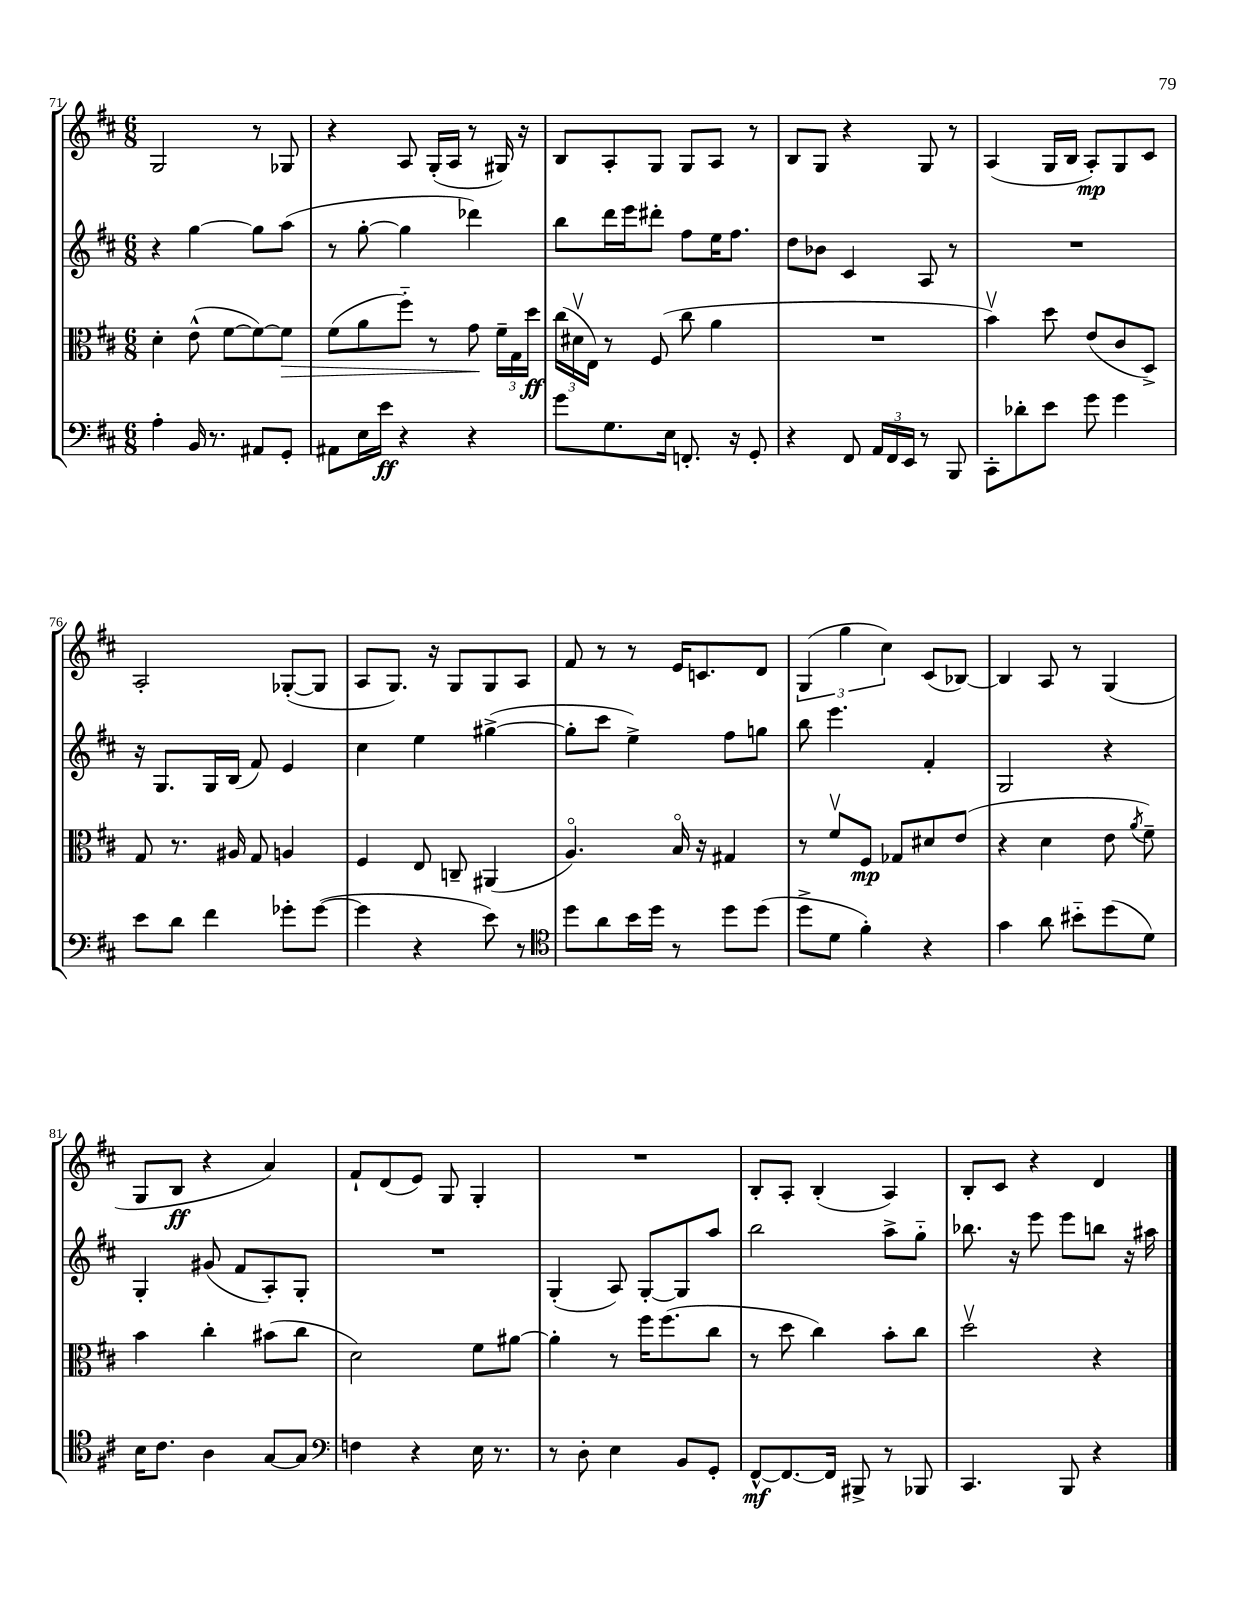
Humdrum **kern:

**kern	**dynam	**kern	**dynam	**kern	**kern	**dynam
*part4	*part4	*part3	*part3	*part2	*part1	*part1
*staff4	*staff4	*staff3	*staff3	*staff2	*staff1	*staff1
*clefF4	*	*clefC3	*	*clefG2	*clefG2	*
*k[f#c#]	*	*k[f#c#]	*	*k[f#c#]	*k[f#c#]	*
*M6/8	*	*M6/8	*	*M6/8	*M6/8	*
=71	=71	=71	=71	=71	=71	=71
4A'\	.	4d'\	.	4r	2G/	.
16BB/	.	(8e^^\	.	[4gg\	.	.
8.r	.	.	.	.	.	.
.	.	[8f#\L	.	.	.	.
8AA#X/L	.	8f#\_)	.	8gg\L]	8r	.
!	!	!	!LO:HP:b	!	!	!
8GG'/J	.	8f#\J]	>	(8aa\J	8G-X/	.
=72	=72	=72	=72	=72	=72	=72
8AA#X\L	.	(8f#\L	.	8r	4r	.
16E\L	.	8a\	.	[8gg'\	.	.
16e\JJ	ff	.	.	.	.	.
4r	.	8ff#\J)	.	4gg\]	8A/	.
.	.	8r	.	.	(16G'/LL	.
.	.	.	.	.	16A/JJ	.
4r	.	8g\	.	4ddd-X\)	8r	.
.	.	24f#~\LL	]	.	16G#X/)	.
.	.	24G\	.	.	.	.
.	.	.	.	.	16r	.
.	.	24dd\JJ	ff	.	.	.
=73	=73	=73	=73	=73	=73	=73
8g\L	.	(24cc#\LL	.	8bb\L	8B/L	.
.	.	24d#Xv\	.	.	.	.
.	.	24E\JJ)	.	.	.	.
8.G\	.	8r	.	16ddd\L	8A'/	.
.	.	.	.	16eee\J	.	.
.	.	(8F#/	.	8ddd#X'\J	8G/J	.
16E\Jk	.	.	.	.	.	.
8.FFn'/	.	8cc#\	.	8ff#\L	8G/L	.
.	.	4a\	.	16ee\K	8A/J	.
16r	.	.	.	8.ff#\J	.	.
8GG'/	.	.	.	.	8r	.
=74	=74	=74	=74	=74	=74	=74
4r	.	2.r	.	8dd\L	8B/L	.
.	.	.	.	8b-X\J	8G/J	.
8FF#/	.	.	.	4c#/	4r	.
24AA/LL	.	.	.	.	.	.
24FF#/	.	.	.	.	.	.
24EE/JJ	.	.	.	.	.	.
8r	.	.	.	8A/	8G/	.
8BBB/	.	.	.	8r	8r	.
=75	=75	=75	=75	=75	=75	=75
8CC#'\L	.	4bv\)	.	2.r	(4A/	.
8d-X'\	.	.	.	.	.	.
8e\J	.	8dd\	.	.	16G/LL	.
.	.	.	.	.	16B/JJ	.
8g\	.	(8e/L	.	.	8A'/L)	mp
4g\	.	8c#/	.	.	8G/	.
.	.	8D^/J)	.	.	8c#/J	.
!!LO:LB:g=z
=76	=76	=76	=76	=76	=76	=76
8e\L	.	8G/	.	16r	2A'/	.
.	.	.	.	8.G/L	.	.
8d\J	.	8.r	.	.	.	.
4f#\	.	.	.	16G/L	.	.
.	.	16A#X/	.	(16B/JJ	.	.
.	.	8G/	.	8f#/)	.	.
8g-X'\L	.	4An/	.	4e/	([8G-X'/L	.
([8g-\J	.	.	.	.	8G-/J]	.
=77	=77	=77	=77	=77	=77	=77
4g-\]	.	4F#/	.	4cc#\	8A/L	.
.	.	.	.	.	8.G/J)	.
4r	.	8E/	.	4ee\	.	.
.	.	.	.	.	16r	.
.	.	8Cn~/	.	.	8G/L	.
8e\)	.	(4AA#X/	.	([4gg#X^\	8G/	.
8r	.	.	.	.	8A/J	.
=78	=78	=78	=78	=78	=78	=78
*clefC4	*	*	*	*	*	*
8dd\L	.	4.A/)	.	8gg#'\L]	8f#/	.
8a\	.	.	.	8ccc#\J	8r	.
16b\L	.	.	.	4ee^\)	8r	.
16dd\JJ	.	.	.	.	.	.
8r	.	16B/	.	.	16e/KL	.
.	.	16r	.	.	8.cn/	.
8dd\L	.	4G#X/	.	8ff#\L	.	.
(8dd\J	.	.	.	8ggn\J	8d/J	.
=79	=79	=79	=79	=79	=79	=79
8dd^\L	.	8r	.	8bb\	(6G/	.
8d\J	.	8f#v/L	.	4.eee\	.	.
.	.	.	.	.	6gg\	.
4f#'\)	.	8F#/J	mp	.	.	.
.	.	.	.	.	6cc#\)	.
.	.	8G-X/L	.	.	.	.
4r	.	8d#X/	.	4f#'/	(8c#/L	.
.	.	(8e/J	.	.	[8B-X/J)	.
=80	=80	=80	=80	=80	=80	=80
4g\	.	4r	.	2G/	4B-/]	.
8a\	.	4d\	.	.	8A/	.
8b#X\L	.	.	.	.	8r	.
(8dd\	.	8e\	.	4r	(4G/	.
.	.	8qa/	.	.	.	.
8d\J)	.	8f#~\)	.	.	.	.
!!LO:LB:g=z
=81	=81	=81	=81	=81	=81	=81
16B\KL	.	4b\	.	4G'/	8G/L	.
8.c#\J	.	.	.	.	.	.
.	.	.	.	.	8B/J	ff
4A\	.	4cc#'\	.	(8g#X/	4r	.
.	.	.	.	8f#/L	.	.
[8G/L	.	(8b#X\L	.	8A'/)	4a/)	.
8G/J]	.	8cc#\J	.	8G'/J	.	.
=82	=82	=82	=82	=82	=82	=82
*clefF4	*	*	*	*	*	*
4Fn\	.	2d\)	.	2.r	8f#`/L	.
.	.	.	.	.	(8d/	.
4r	.	.	.	.	8e/J)	.
.	.	.	.	.	8G/	.
16E\	.	8f#\L	.	.	4G'/	.
8.r	.	.	.	.	.	.
.	.	[8a#X\J	.	.	.	.
=83	=83	=83	=83	=83	=83	=83
8r	.	4a#'\]	.	(4G'/	2.r	.
8D'\	.	.	.	.	.	.
4E\	.	8r	.	8A/)	.	.
.	.	16ff#\KL	.	[8G'/L	.	.
.	.	(8.ff#\	.	.	.	.
8BB/L	.	.	.	8G/]	.	.
8GG'/J	.	8cc#\J	.	8aa/J	.	.
=84	=84	=84	=84	=84	=84	=84
[8FF#^^/L	mf	8r	.	2bb\	8B'/L	.
8.FF#/_	.	8dd\	.	.	8A'/J	.
.	.	4cc#\)	.	.	(4B'/	.
16FF#/Jk]	.	.	.	.	.	.
8BBB#X^/	.	.	.	.	.	.
8r	.	8b'\L	.	8aa^\L	4A/)	.
8BBB-X/	.	8cc#\J	.	8gg\J	.	.
=85	=85	=85	=85	=85	=85	=85
4.CC#/	.	2ddv\	.	8.bb-X\	8B'/L	.
.	.	.	.	.	8c#/J	.
.	.	.	.	16r	.	.
.	.	.	.	8eee\	4r	.
8BBB/	.	.	.	8eee\L	.	.
4r	.	4r	.	8bbn\J	4d/	.
.	.	.	.	16r	.	.
.	.	.	.	16aa#X\	.	.
==	==	==	==	==	==	==
*-	*-	*-	*-	*-	*-	*-
